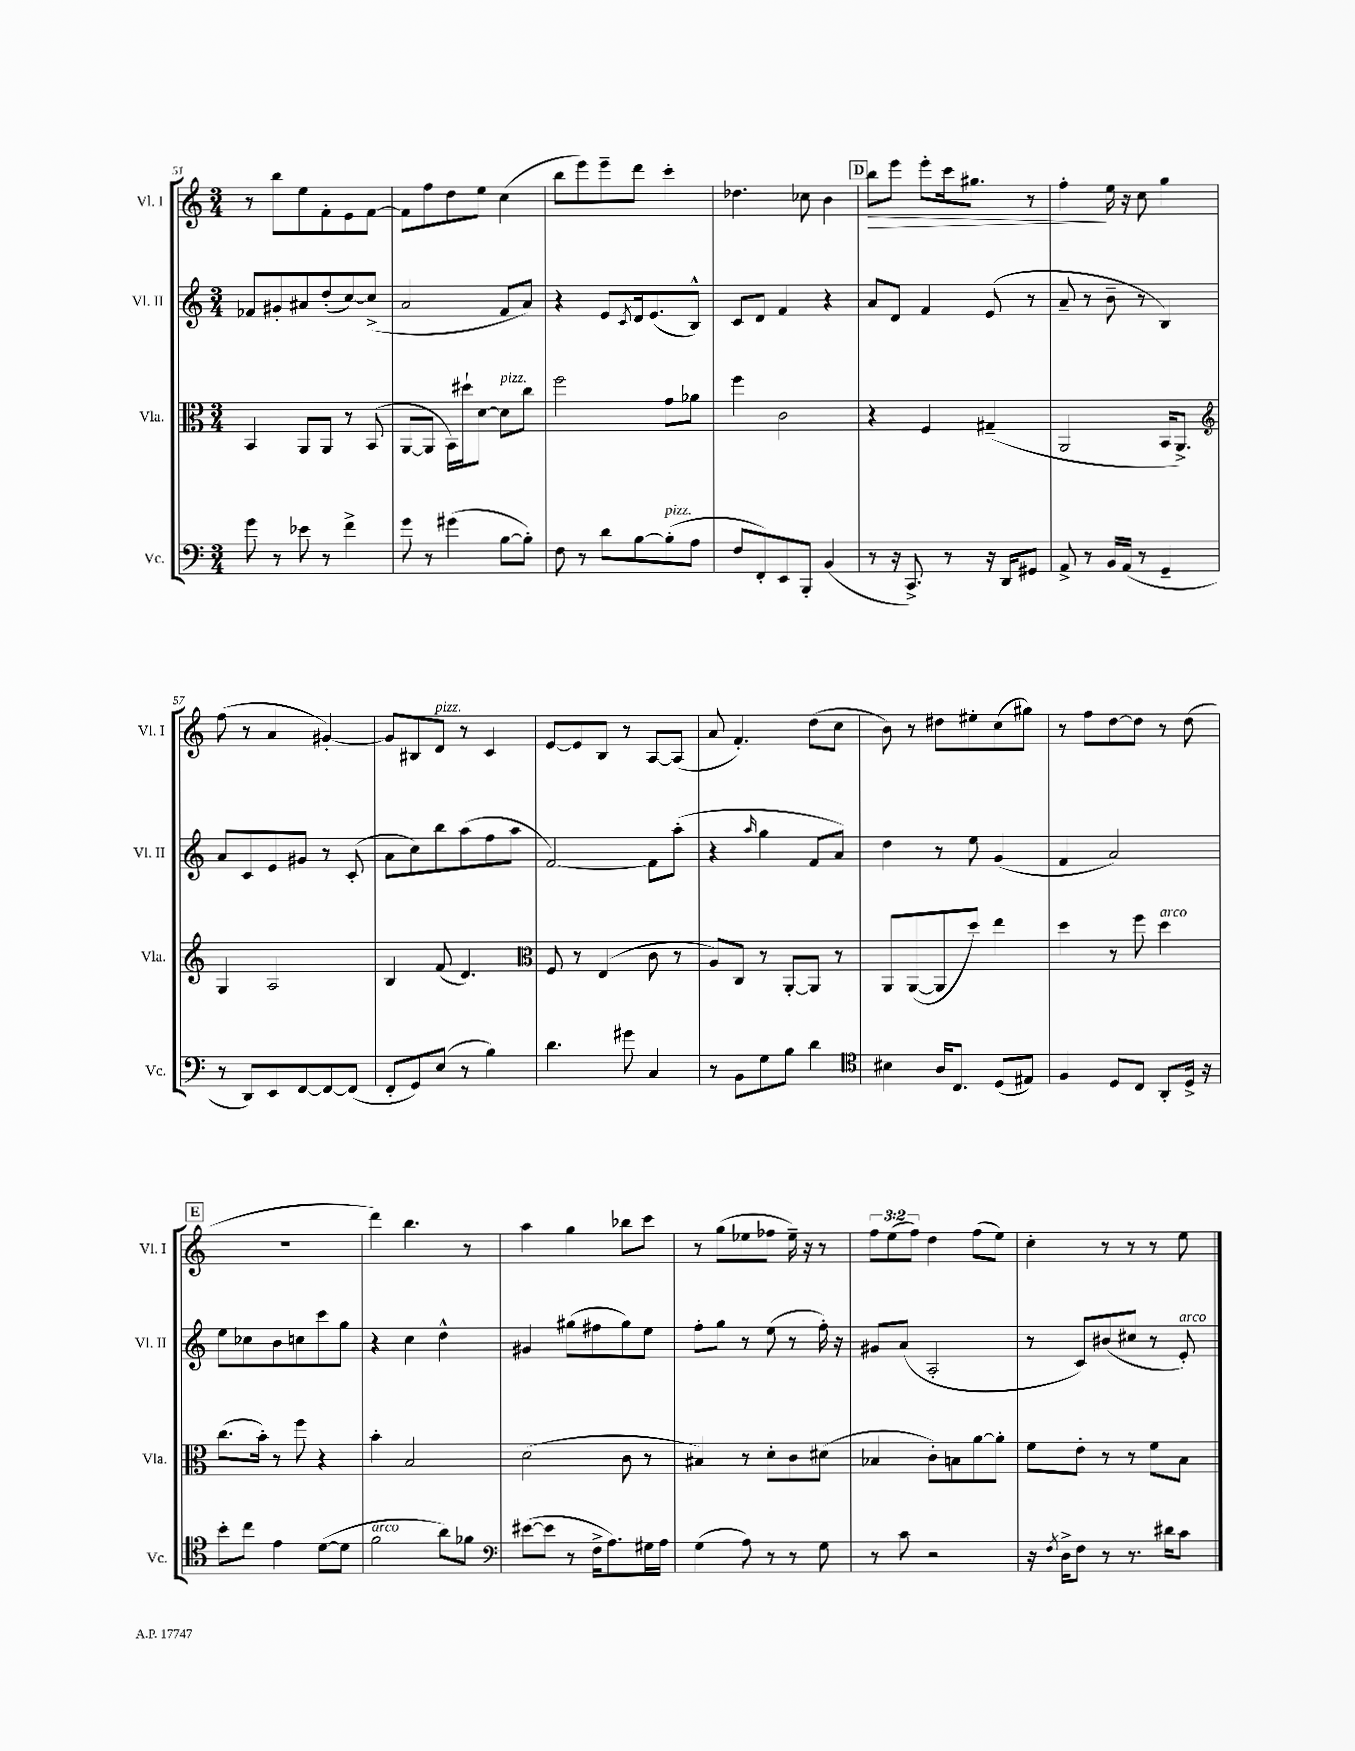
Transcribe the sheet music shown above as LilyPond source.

<<
\new StaffGroup <<
\new Staff = "s0" \with { instrumentName = "Vl. I" shortInstrumentName = "Vl. I" } {
    \clef treble \key c \major \numericTimeSignature \time 3/4 \override Staff.TupletNumber.text = #tuplet-number::calc-fraction-text
    r8 b''8 e''8 f'8-. e'8 f'8~ |
    f'8 f''8 d''8 e''8 c''4( |
    b''8 e'''8) e'''8-- d'''8 c'''4-. |
    des''4. ces''8 b'4 |
    \mark \markup { \box "D" } b''8\> e'''8 e'''8-. c'''16 gis''8. r8 |
    f''4-.\! e''16 r16 c''8 g''4 |
    f''8( r8 a'4 gis'4~-.) |
    gis'8 bis8 d'8^\markup { \italic "pizz." } r8 c'4 |
    e'8~ e'8 b8 r8 a8~ a8( |
    a'8 f'4.-.) d''8( c''8 |
    b'8) r8 dis''8 eis''8-. c''8( gis''8) |
    r8 f''8 d''8~ d''8 r8 d''8( |
    \mark \markup { \box "E" } R2. |
    d'''4) b''4. r8 |
    a''4 g''4 bes''8 c'''8 |
    r8 g''8( ees''8 fes''8 ees''16--) r16 r8 |
    \tuplet 3/2 { f''8 e''8( f''8) } d''4 f''8( e''8) |
    c''4-. r8 r8 r8 e''8 \bar "|." |
}
\new Staff = "s1" \with { instrumentName = "Vl. II" shortInstrumentName = "Vl. II" } {
    \clef treble \key c \major \numericTimeSignature \time 3/4
    fes'8 gis'8-. ais'8 d''8-.( c''8~) c''8->( |
    a'2 f'8 a'8) |
    r4 e'8 \acciaccatura { c'8 } d'16 e'8.( b8-^) |
    c'8 d'8 f'4 r4 |
    \mark \markup { \box "D" } a'8 d'8 f'4 e'8( r8 |
    a'8-- r8 b'8-- r8 b4) |
    a'8 c'8 e'8 gis'8 r8 c'8-.( |
    a'8 c''8) b''8 a''8( f''8 a''8 |
    f'2~) f'8 a''8-.( |
    r4 \grace { a''16 } g''4 f'8 a'8) |
    d''4 r8 e''8 g'4( |
    f'4 a'2) |
    \mark \markup { \box "E" } e''8 ces''8 b'8 c''8 c'''8 g''8 |
    r4 c''4 d''4-^ |
    gis'4 gis''8( fis''8 gis''8) e''8 |
    f''8-. g''8 r8 e''8( r8 f''16-.) r16 |
    gis'8 a'8( a2-. |
    r8 c'8) bis'8( cis''8 r8 e'8-.^\markup { \italic "arco" }) \bar "|." |
}
\new Staff = "s2" \with { instrumentName = "Vla." shortInstrumentName = "Vla." } {
    \clef alto \key c \major \numericTimeSignature \time 3/4
    b,4 a,8 a,8 r8 b,8( |
    a,8~ a,8 b,16) dis''16-! d'8~ d'8^\markup { \italic "pizz." } c''8 |
    f''2 g'8 aes'8 |
    f''4 c'2 |
    \mark \markup { \box "D" } r4 f4 gis4--( |
    a,2 b,16 a,8.->) |
    \clef treble g4 a2 |
    b4 f'8( d'4.) |
    \clef alto f8 r8 e4( c'8 r8 |
    a8) c8 r8 a,8~-. a,8 r8 |
    a,8 a,8~( a,8 d''8) e''4 |
    d''4 r8 f''8 d''4^\markup { \italic "arco" } |
    \mark \markup { \box "E" } c''8.( b'16-.) r8 f''8 r4 |
    b'4-. b2 |
    d'2( c'8 r8 |
    bis4) r8 d'8-. c'8 dis'8( |
    bes4 c'8-.) b8 a'8~ a'8-. |
    f'8 e'8-. r8 r8 f'8 b8 \bar "|." |
}
\new Staff = "s3" \with { instrumentName = "Vc." shortInstrumentName = "Vc." } {
    \clef bass \key c \major \numericTimeSignature \time 3/4
    g'8 r8 ees'8 r8 f'4-> |
    g'8 r8 gis'4( b8~ b8-.) |
    f8 r8 d'8 b8~ b8-.^\markup { \italic "pizz." }( a8 |
    f8 f,8-.) e,8 b,,8-. b,4( |
    \mark \markup { \box "D" } r8 r16 c,8.->) r8 r16 d,16 gis,8 |
    a,8-> r8 b,16 a,16( r8 g,4-- |
    r8 d,8) e,8 f,8~ f,8~ f,8( |
    f,8-. g,8) e8( r8 b4) |
    d'4. gis'8 c4 |
    r8 b,8 g8 b8 d'4 |
    \clef tenor bis4 a16 c8. d8( eis8) |
    f4 d8 c8 a,8-. d16-> r16 |
    \mark \markup { \box "E" } b'8-. c''8 e'4 d'8~( d'8 |
    f'2^\markup { \italic "arco" } a'8) fes'8 |
    \clef bass eis'8~( eis'8 r8 f16-> a8.) gis16 a16 |
    g4( a8) r8 r8 g8 |
    r8 c'8 r2 |
    r16 \acciaccatura { f8 } d16-> f8 r8 r8. dis'16 c'8 \bar "|." |
}
>>
>>
\layout { \context { \Score currentBarNumber = #51 } }
